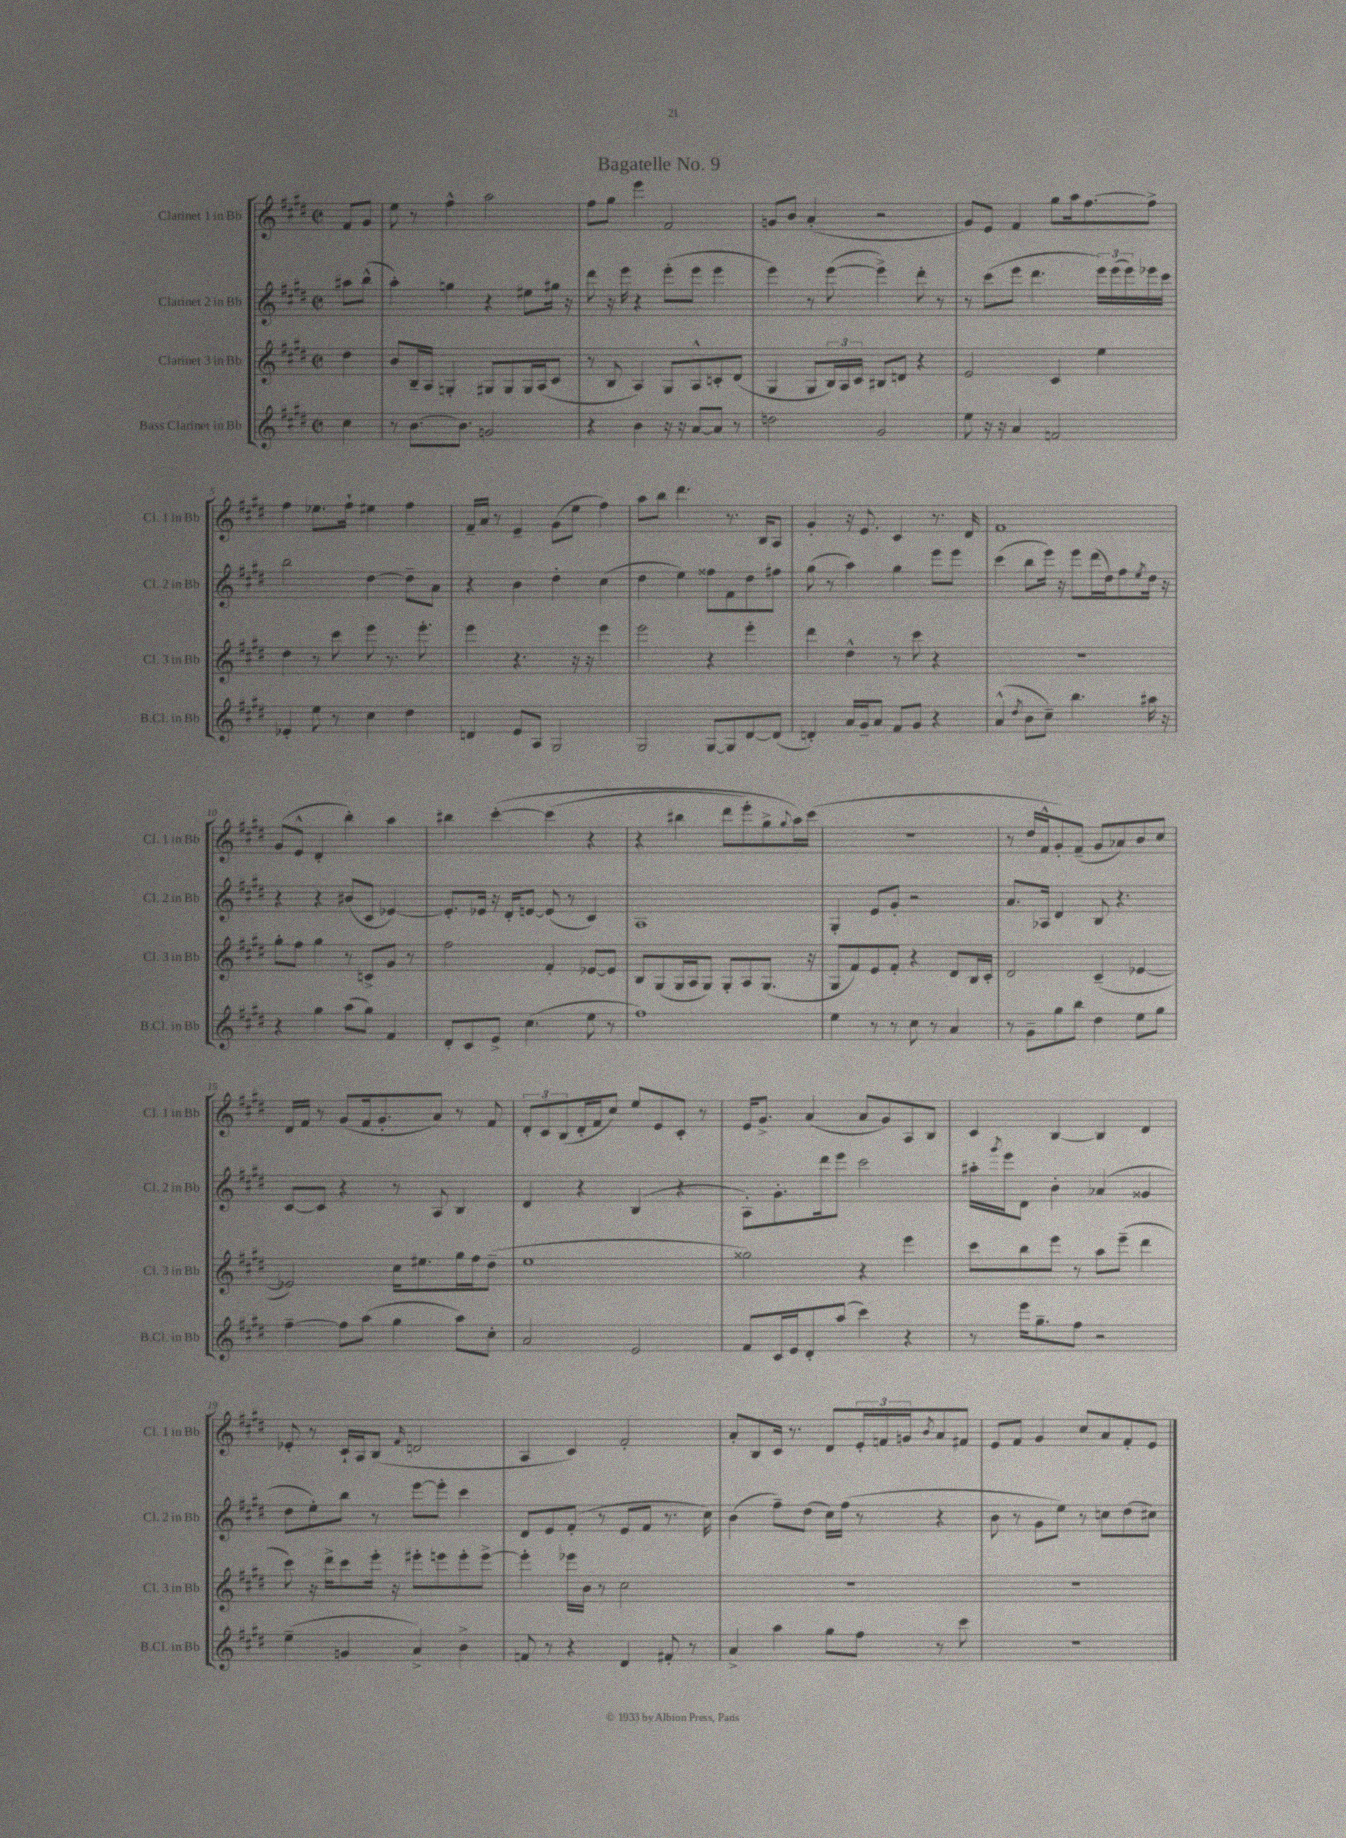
\header { title = "Bagatelle No. 9" }
<<
\new StaffGroup <<
\new Staff = "s0" \with { instrumentName = "Clarinet 1 in Bb" shortInstrumentName = "Cl. 1 in Bb" } {
    \clef treble \key e \major \defaultTimeSignature \time 2/2 \partial 4
    fis'8 gis'8 |
    e''8 r8 fis''4-^ a''2 |
    fis''8 gis''8 e'''4 fis'2 |
    g'8 b'8 a'4-.( r2 |
    gis'8) e'8 fis'4 gis''8 a''16 fis''8.~ fis''8-> |
    fis''4 ees''8. fis''16-! eis''4 fis''4 |
    fis'16-- a'16 r8 e'4-- gis'8( e''8 fis''4) |
    a''8 b''8 dis'''4. r8. b16 a8 |
    gis'4-. r16 e'8. cis'4 r8. dis'16 |
    fis'1 |
    gis'8( e'8-^ dis'4-. b''4-.) a''4 |
    bis''4 cis'''4~-.\( cis'''4( r4 |
    r4 bis''4 dis'''8 e'''8-.) gis''8-> \appoggiatura { gis''8 } a''16\) cis'''16( |
    r1 |
    r8 dis''16 fis'16-^ gis'8-.) fis'8--( gis'8 aes'8) b'8 cis''8 |
    dis'16 fis'16 r8 gis'8( fis'16 gis'8.-. a'8) r8 fis'8 |
    \tuplet 3/2 { dis'8-. cis'8 b8( } dis'16-. fis'16 cis''8) e''8 e'8 cis'8-. r8 |
    e'16 gis'8.-> a'4( a'8 gis'8) a8 b8 |
    cis'4 b4~ b4 dis'4 |
    ees'8-. r8 cis'16-! a16 b8( \grace { fis'16 } d'2 |
    a4 cis'4) fis'2-. |
    a'8-. b8 cis'16 r8. dis'8 \tuplet 3/2 { e'16-. f'16 g'16 } \acciaccatura { b'8 } a'8 fis'8 |
    e'8 fis'8 gis'4 cis''8 a'8 fis'8-. e'8 \bar "|." |
}
\new Staff = "s1" \with { instrumentName = "Clarinet 2 in Bb" shortInstrumentName = "Cl. 2 in Bb" } {
    \clef treble \key e \major \defaultTimeSignature \time 2/2 \partial 4
    ais''8 b''8-^( |
    a''4-.) g''4 r4 eis''8 gis''16 r16 |
    dis'''8 r16 e'''16 r4 e'''8-.( e'''8 e'''4 |
    e'''4) r8 e'''8~( e'''4->) dis'''8-. r8 |
    r8 cis'''8( e'''8 dis'''4. \tuplet 3/2 { e'''16) e'''16( e'''16) } ees'''16 cis'''16 |
    b''2 dis''4~ dis''8-- a'8 |
    r4 b'4 dis''4-. cis''4( |
    dis''4 e''4) fisis''8 fis'8 dis''8 fis''8 |
    gis''8( r8 a''4) gis''4 e'''8 e'''8 |
    cis'''4( b''8 e'''16) r16 e'''8 dis'''16( dis''16) fis''8 \acciaccatura { e''8 } dis''16 r16 |
    r4 r4 bis'8( cis'8 ees'4~) |
    ees'8.-. ees'16 r16 dis'16-. e'8~ e'8( r8 cis'4) |
    a1 |
    gis4-. e'8 gis'8-. r2 |
    a'8. aes16 dis'4 b8 r4. |
    cis'8~ cis'8 r4 r8 a8 b4 |
    dis'4 r4 b4( r4 |
    a8-.) gis'8.-. dis'''16 e'''8 cis'''2 |
    ais''16-. \acciaccatura { gis'''8 } e'''16 dis'8 b'4-. aes'4( gisis'4 |
    dis''8 e''8-.) b''8 r8 e'''8~ e'''8-. cis'''4 |
    dis'8 e'8 fis'8-.( r8 e'8 fis'8 r8. cis''16) |
    b'4( fis''8--) dis''8( cis''16) fis''16( r8 r4 |
    b'8 r8 gis'8 e''8) r8 c''8 dis''8( cis''8) \bar "|." |
}
\new Staff = "s2" \with { instrumentName = "Clarinet 3 in Bb" shortInstrumentName = "Cl. 3 in Bb" } {
    \clef treble \key e \major \defaultTimeSignature \time 2/2 \partial 4
    dis''4 |
    b'8 b16-- a16 g4-. gis8 gis8 gis16 a16( cis'8 |
    r8 b8 a4) gis8 a8-^ c'8-. dis'8( |
    gis4 gis8 \tuplet 3/2 { b16) a16 cis'16 } bis8 d'8 r4 |
    e'2 cis'4 e''4 |
    dis''4 r8 cis'''8 e'''8 r8. e'''8.-. |
    e'''4 r4. r16 r16 e'''4 |
    e'''2 r4 e'''4-. |
    dis'''4 dis''4-^ r8 cis'''8 r4 |
    r1 |
    gis''8-. fis''8 gis''4 r8 c'8-> gis'8 r8 |
    fis''2 fis'4-. ees'8~ ees'8 |
    b8 gis8( gis16 a16 gis8) gis8-. a8 gis8.( r16 |
    gis8 fis'8) e'8 fis'8-. r4 dis'8 b16 cis'16-. |
    dis'2 cis'4--( ees'4~ |
    ees'2) cis''16 eis''8. gis''16 fis''16 dis''8--( |
    e''1 |
    gisis''2) r4 e'''4 |
    cis'''8 b''8 e'''8 r8 a''8 e'''8--( dis'''4 |
    cis'''8) r16 dis'''16-> cis'''8 e'''16-. r16 eis'''8-. e'''8 e'''8-. e'''8~-> |
    e'''4-. ees'''16 b'16 r8 cis''2 |
    R1 |
    R1 \bar "|." |
}
\new Staff = "s3" \with { instrumentName = "Bass Clarinet in Bb" shortInstrumentName = "B.Cl. in Bb" } {
    \clef treble \key e \major \defaultTimeSignature \time 2/2 \partial 4
    cis''4 |
    r8 b'8.~ b'8. g'2 |
    r4 b'4 r16 r16 a'8~ a'8 r8 |
    d''2 gis'2 |
    e''8 r16 r16 a'4 f'2 |
    ees'4-. e''8 r8 cis''4 dis''4 |
    d'4 e'8 a8 gis2 |
    gis2 gis8~ gis8 dis'8~ dis'8( |
    d'4-.) a'16 gis'16-- a'8 fis'8 gis'8 r4 |
    a'4-^( \acciaccatura { dis''8 } b'8 cis''8--) b''4. ais''16 r16 |
    r4 gis''4 a''8( gis''8) fis'4 |
    dis'8-. cis'8 e'8-> cis''4.( e''8 r8 |
    fis''1) |
    e''4 r8 r8 cis''8 r8 a'4 |
    r8 gis'8-- gis''8 b''8 dis''4 e''8 gis''8 |
    fis''4~-- fis''8 a''8( gis''4 a''8) cis''8-. |
    a'2 e'2 |
    fis'8 cis'16 e'16 dis'8-. a''8( cis'''4) r4 |
    r8 e'''16 gis''8.-- fis''8 r2 |
    e''4--( g'4 a'4->) b'4-> |
    f'8 r8 r4 dis'4 fis'8-. r8 |
    a'4-> a''4 gis''8 fis''8 r8 cis'''8 |
    R1 \bar "|." |
}
>>
>>
